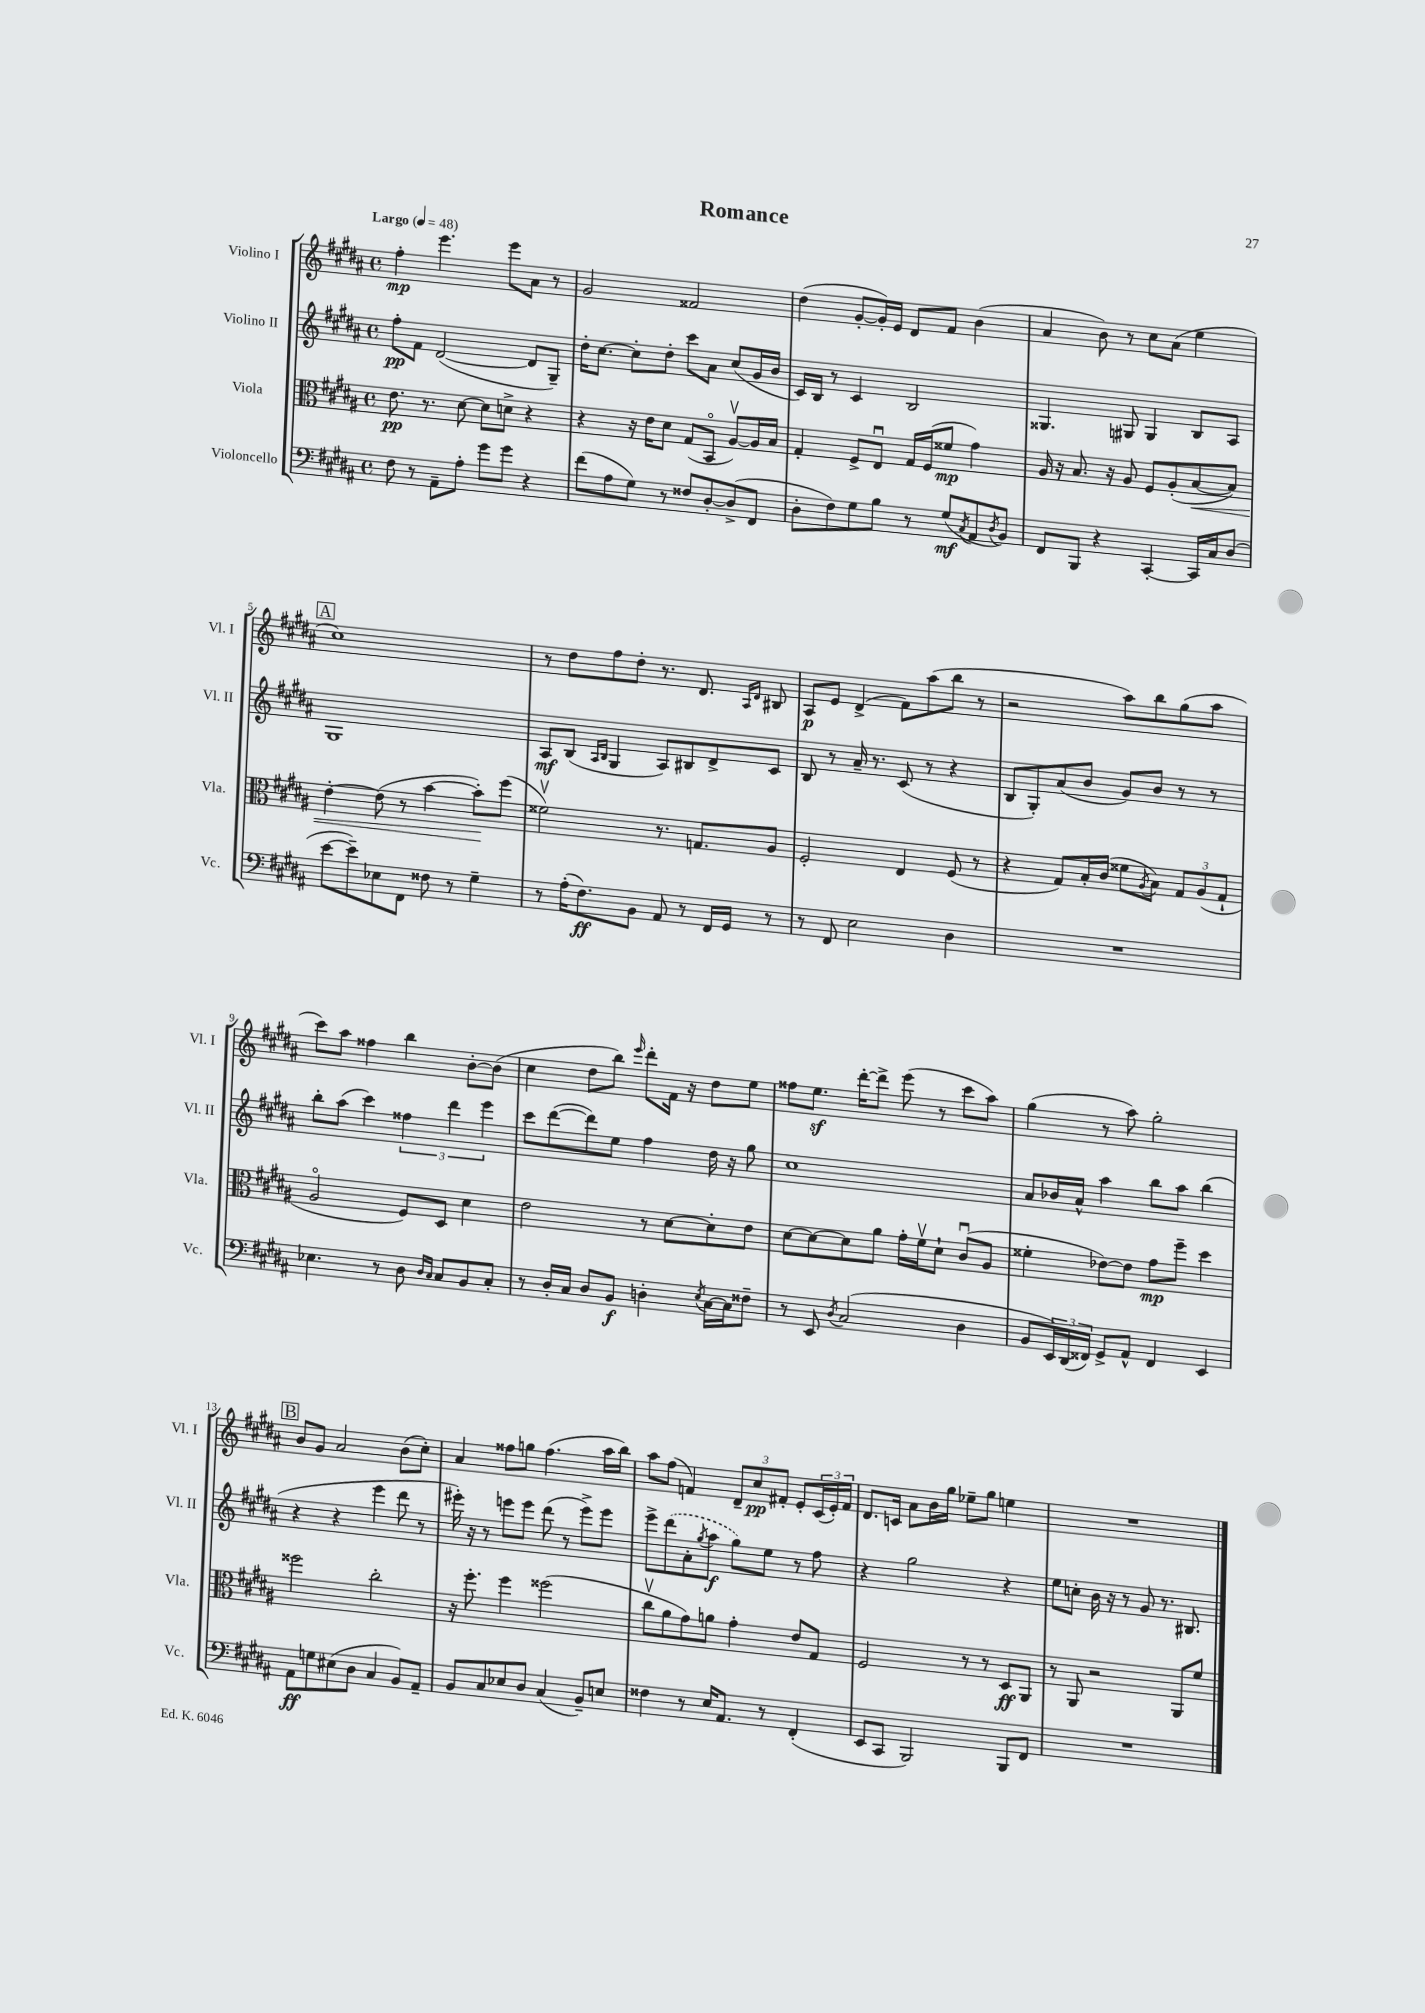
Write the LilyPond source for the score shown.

\header { title = "Romance" }
<<
\new StaffGroup <<
\new Staff = "s0" \with { instrumentName = "Violino I" shortInstrumentName = "Vl. I" } {
    \clef treble \key b \major \defaultTimeSignature \time 4/4 \tempo "Largo" 4 = 48
    fis''4-.\mp e'''4. e'''8 ais'8 r8 |
    gis'2 fisis'2 |
    dis''4( gis'8~-. gis'16-.) e'16 dis'8 fis'8 b'4( |
    ais'4 b'8) r8 cis''8 ais'8( e''4 |
    \mark \markup { \box "A" } cis''1) |
    r8 dis''8 fis''8 dis''8-. r8. dis'8. \grace { ais16 dis'16 } bis8 |
    ais8\p e'8 dis'4->( fis'8) ais''8( b''8 r8 |
    r2 ais''8) b''8 gis''8( ais''8 |
    cis'''8) ais''8 fisis''4 b''4 b'8~-. b'8( |
    cis''4 dis''8 b''8) \grace { e'''16 } dis'''8-. fis'16 r16 dis''8 e''8 |
    fisis''8 e''8.\sf dis'''16~-. dis'''8-> e'''8( r8 cis'''8 ais''8) |
    gis''4( r8 ais''8) gis''2-. |
    \mark \markup { \box "B" } b'8 gis'8 ais'2 b'8( cis''8-.) |
    ais'4 fisis''8 g''8 fisis''4.( ais''16 b''16) |
    ais''8 fis''8( f'4) \tuplet 3/2 { dis'8-- cis''8\pp fis'8-. } e'8-. \tuplet 3/2 { cis'16( e'16-.) fis'16 } |
    dis'8. c'16 ais'8 b'16 gis''16 ees''8-- gis''8 e''4 |
    R1 \bar "|." |
}
\new Staff = "s1" \with { instrumentName = "Violino II" shortInstrumentName = "Vl. II" } {
    \clef treble \key b \major \defaultTimeSignature \time 4/4
    fis''8-.\pp fis'8 dis'2~( dis'8 gis8--) |
    dis''16-. cis''8.~ cis''8-. dis''8-. cis'''8 ais'8 cis''8( gis'16 b'16 |
    cis'16) b16 r8 cis'4 b2 |
    gisis4. gis8 gis4 b8 ais8 |
    \mark \markup { \box "A" } gis1 |
    ais8\mf b8( \grace { ais16 b16 } gis4 ais8) bis8 dis'8-> cis'8 |
    b8 r8 ais'16-- r8. cis'8( r8 r4 |
    b8 gis8-.) ais'8( b'8 gis'8) b'8 r8 r8 |
    b''8-. ais''8( cis'''4) \tuplet 3/2 { fisis''4 dis'''4 e'''4 } |
    cis'''8 dis'''8~( dis'''8) e''8 fis''4 dis''16 r16 gis''8 |
    cis''1 |
    ais'8 bes'16 ais'16-^ ais''4 b''8 ais''8 b''4( |
    \mark \markup { \box "B" } r4 r4 e'''4 dis'''8 r8 |
    eis'''16-.) r16 r8 e'''8 e'''8 dis'''8( r8 e'''8->) e'''8 |
    e'''8-> \once \slurDashed dis'''8( ais'8-. \acciaccatura { gis''8 } ais''8\f gis''8) e''8 r8 fis''8 |
    r4 gis''2 r4 |
    e''8 c''8-. b'16 r16 r8 gis'8 r8. bis8. \bar "|." |
}
\new Staff = "s2" \with { instrumentName = "Viola" shortInstrumentName = "Vla." } {
    \clef alto \key b \major \defaultTimeSignature \time 4/4
    e'8.\pp r8. dis'8~ dis'8 d'8-> r4 |
    r4 r16 e'16 dis'8 gis8( b,8\flageolet ais8~\upbow) ais16 b16 |
    gis4-. fis8-> e8\downbow gis16 fis16( fisis'8\mp gis'4) |
    ais16 r16 b8. r16 ais8 fis8 ais8-.( b8~\< b8) |
    \mark \markup { \box "A" } e'4~-. e'8( r8 b'4~ b'8-.\!) fis''8( |
    fisis'2\upbow) r8. g8. ais8 |
    fis2-. e4 fis8( r8 |
    r4 gis8) b16-. cis'16( fisis'8 \acciaccatura { ais8 } b8) \tuplet 3/2 { gis8 ais8( gis8-! } |
    ais2\flageolet fis8) dis8 dis'4 |
    e'2 r8 dis'8~ dis'8-. e'8 |
    dis'8~ dis'8~ dis'8 ais'8 gis'16-. fis'16\upbow dis'8-! cis'8\downbow( ais8 |
    fisis'4-. ees'8~) ees'8 gis'8\mp fis''8-- dis''4 |
    \mark \markup { \box "B" } fisis''2 cis''2-. |
    r16 fis''8.-. fis''4 fisis''2( |
    cis''8\upbow ais'8 gis'8) a'8 gis'4-. e'8 gis8 |
    fis2 r8 r8 dis8\ff ais,8 |
    r8 ais,8 r2 ais,8 fis'8 \bar "|." |
}
\new Staff = "s3" \with { instrumentName = "Violoncello" shortInstrumentName = "Vc." } {
    \clef bass \key b \major \defaultTimeSignature \time 4/4
    fis8 r8 ais,8-- ais8-. gis'8 gis'8 r4 |
    fis'8( ais8 gis8) r8 fisis8 dis8~-. dis8->( fis,8 |
    dis8-. fis8) gis8 b8 r8 gis8\mf( \acciaccatura { cis8 } ais,8 \acciaccatura { dis8 } b,8) |
    fis,8 b,,8 r4 cis,4~-. cis,16 cis16 dis8( |
    \mark \markup { \box "A" } e'8~ e'8--) ees8 fis,8 fisis8 r8 gis4-- |
    r8 ais16-.( fis8.\ff) b,8 ais,8 r8 fis,16 gis,16 r8 |
    r8 fis,8 e2 dis4 |
    R1 |
    ees4. r8 dis8 \grace { dis16 cis16 } cis8 b,8 cis8-. |
    r8 dis16-. cis16 dis8 b,8\f d4-. \acciaccatura { e8 } cis16~ cis16 fisis8-- |
    r8 e,8 \acciaccatura { dis8 } cis2( dis4 |
    b,8 \tuplet 3/2 { e,16) dis,16( fisis,16) } gis,8-> ais,8-^ fisis,4 e,4 |
    \mark \markup { \box "B" } ais,8\ff g8 eis8( dis8 cis4 b,8) ais,8-- |
    b,8 cis8 ees8 dis8 cis4( b,8--) e8 |
    fisis4 r8 e16 ais,8. r8 fis,4-.( |
    e,8 cis,8 b,,2) b,,8 fis,8 |
    R1 \bar "|." |
}
>>
>>
